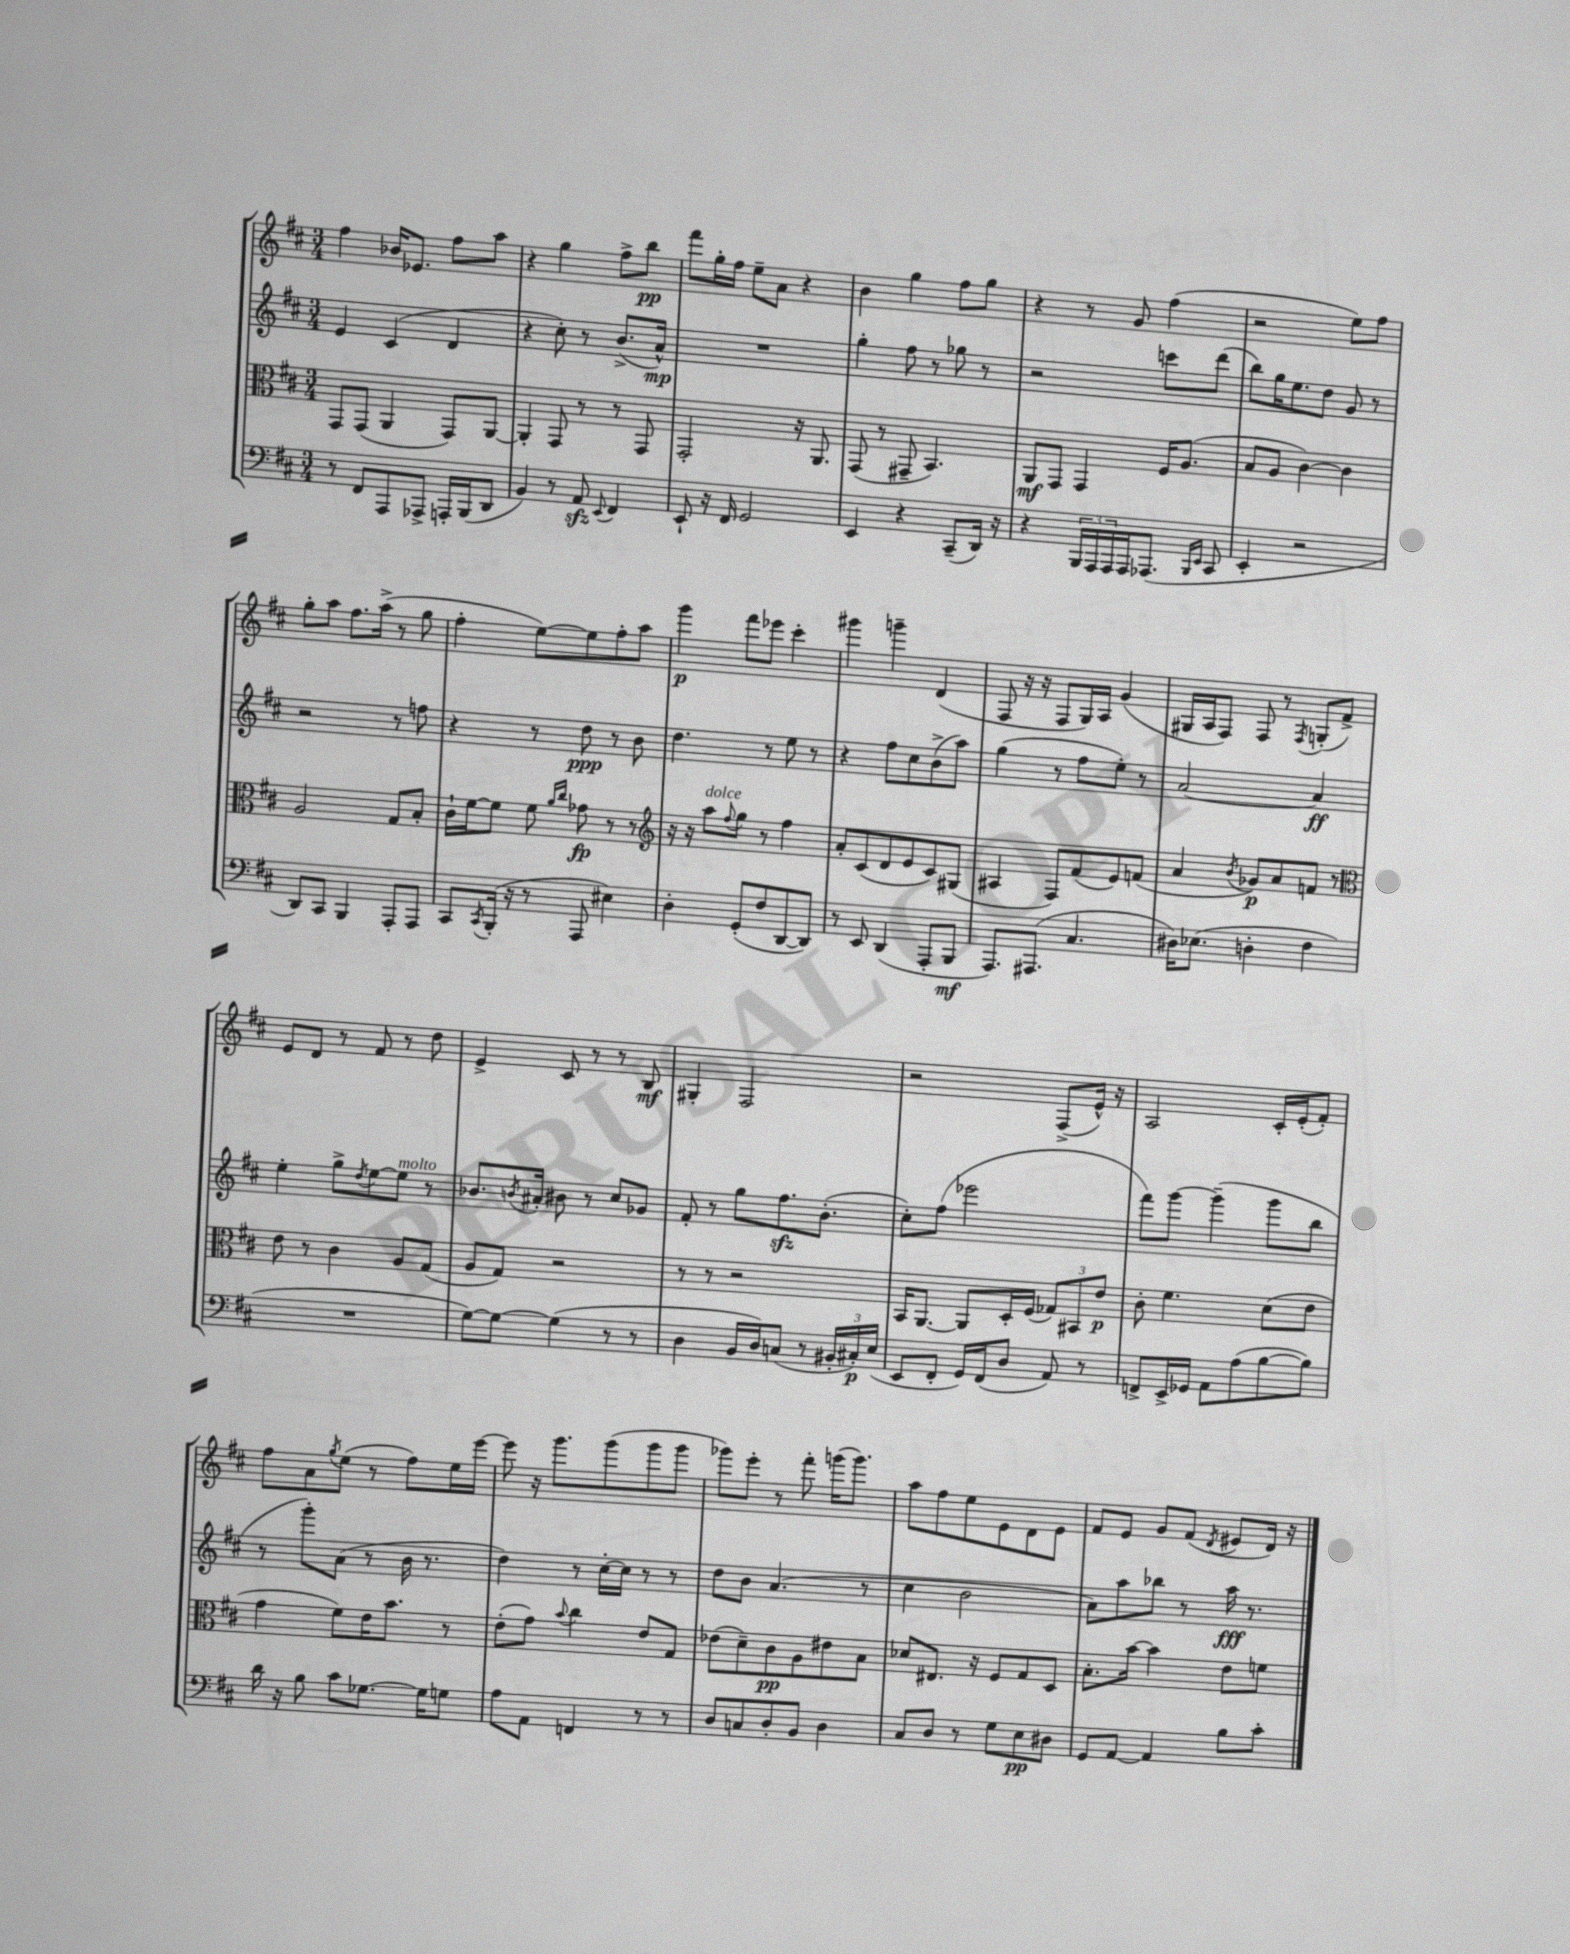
<<
\new StaffGroup <<
\new Staff = "s0" {
    \clef treble \key d \major \numericTimeSignature \time 3/4
    fis''4 bes'16 ees'8. fis''8 a''8 |
    r4 g''4 fis''8-> b''8\pp |
    fis'''8 g''16-. fis''16 e''8-- a'8 r4 |
    b'4 g''4 fis''8 g''8 |
    r4 r8 g'8 fis''4( |
    r2 e''8) fis''8 |
    g''8-. a''8 fis''8. a''16->( r8 g''8 |
    fis''4-. e''8~) e''8 fis''8-. a''8 |
    g'''4\p fis'''8 ees'''8 cis'''4-. |
    gis'''4 g'''4-- d'4( |
    fis8 r16 r16 fis8 g16) a16 g'4( |
    gis16 a16 fis8) fis8 r8 \acciaccatura { fis8 } g8-.( fis'8->) |
    e'8 d'8 r8 fis'8 r8 d''8 |
    e'4-> cis'8 r8 r8 b8\mf |
    gis4-. fis2 |
    r2 fis8->( e'16-^) r16 |
    a2 cis'16-. e'16-.( fis'8-.) |
    fis''8 a'8 \acciaccatura { g''8 } e''8( r8 fis''8) e''16 e'''16~ |
    e'''8 r16 g'''8. g'''8( g'''8 g'''8 |
    ges'''8) e'''8-. r8 fis'''8-. g'''16( g'''8.) |
    a''8 fis''8 e''8 e'8 d'8 e'8 |
    fis'8 e'8 g'8 fis'8( \acciaccatura { d'8 } eis'8 d'16) r16 \bar "|." |
}
\new Staff = "s1" {
    \clef treble \key d \major \numericTimeSignature \time 3/4
    e'4 cis'4( d'4 |
    r4 cis''8-.) r8 b'8.->( a'16-^\mp) |
    R2. |
    g''4-. fis''8 r8 ges''8 r8 |
    r2 c'''8 d'''8( |
    b''8) g''16 e''8. d''8 g'8 r8 |
    r2 r8 f''8 |
    r4 r8 d''8\ppp r8 b'8 |
    d''4. r8 e''8 r8 |
    r4 fis''8 cis''8 b'8->( a''8) |
    g''4( r8 fis''8 e''8-.) r8 |
    a'2~ a'4\ff |
    e''4-. g''8-> \acciaccatura { d''8 } e''8~ e''8^\markup { \italic "molto" } r8 |
    bes'8. \acciaccatura { b'8 } ais'16-. bis'8 r8 cis''8 ges'8 |
    fis'8-. r8 g''8 fis''8.\sfz b'8.-.( |
    cis''8-.) fis''8( ees'''2 |
    fis'''8) g'''8~ g'''4--( g'''8 b''8 |
    r8 g'''8-.) a'8( r8 b'16 r8. |
    d''4) r8 cis''16~-. cis''16 r8 r8 |
    d''8 b'8 a'4.( r8 |
    cis''4 b'2 |
    a'8) a''8 bes''8 r8 a''16\fff r8. \bar "|." |
}
\new Staff = "s2" {
    \clef alto \key d \major \numericTimeSignature \time 3/4
    g,8 g,8( a,4 g,8) a,8~ |
    a,4-. g,8 r8 r8 g,8 |
    g,2-. r16 a,8. |
    g,8( r8 gis,8-- b,4.) |
    a,8\mf g,8 g,4 fis16 a8.( |
    b8 a8 cis'4~) cis'4 |
    a2 g8 b8-. |
    cis'16-! fis'16~ fis'8 fis'8 \grace { a'16 cis''16 } ges'8\fp r8 r8 |
    \clef treble r16 r16 a''8^\markup { \italic "dolce" } \appoggiatura { fis''8 } g''8 r8 fis''4 |
    a'8-. cis'8( d'8 e'8 cis'8) gis8( |
    ais4 fis8) fis'8( e'8) f'8( |
    a'4 \acciaccatura { b'8 } ges'8\p) a'8 f'8 r8 |
    \clef alto e'8 r8 cis'4 a8 g8( |
    a8 g8) r2 |
    r8 r8 r2 |
    b,16 a,8.~ a,8 d16-. fis16( \tuplet 3/2 { ges8) bis,8 e'8\p } |
    cis'8-. fis'4. d'8( e'8 |
    g'4 fis'8) e'16 b'8. r8 |
    e'8-.( g'8) \appoggiatura { b'8 } cis''4 e'8 g8 |
    ees'8( d'8--) cis'8\pp a8 eis'8 b8 |
    des'8 eis8. r16 fis8 g8 d8 |
    b8.-. b'16~ b'4 e'8 f'8 \bar "|." |
}
\new Staff = "s3" {
    \clef bass \key d \major \numericTimeSignature \time 3/4
    r8 fis,8 a,,8 aes,,8-> a,,16-. b,,16( d,8 |
    b,4) r8 a,8\sfz \appoggiatura { e,8 } fis,4 |
    e,8-! r16 fis,16 g,2 |
    e,4 r4 cis,8--( d,16) r16 |
    r4 \tuplet 3/2 { b,,16 a,,16 a,,16 } a,,16 aes,,8.( \grace { b,,16 e,16 } cis,8 |
    e,4-. r2 |
    d,8) cis,8 b,,4 a,,8-. a,,8 |
    cis,8 \acciaccatura { cis,8 } b,,16-.( r16 r8 a,,8 eis4) |
    d4-. g,8-.( fis8 d,8~ d,8) |
    r8 e,8 d,4( a,,8-. b,,8\mf |
    a,,8.) ais,,8.( cis4. |
    dis16) ees8.( d4-. fis4 |
    R2. |
    g8~) g8~ g4( r8 r8 |
    d4 b,16 d16) c8( r8 \tuplet 3/2 { bis,16-. cis16-.\p) e16( } |
    e,8 fis,8-. g,16) fis,16( d8 a,8) r8 |
    f,8-> e,16-> ges,16 a,8 a8( b8~ b8) |
    d'16 r16 b8 cis'8 ges8.~ ges16 g8 |
    a8 a,8 f,4 r8 r8 |
    d8 c8 d8-. b,8 d4 |
    cis8 d8 r8 g8 e8\pp dis8 |
    g,8 a,8~ a,4 b8 cis'8-. \bar "|." |
}
>>
>>
\layout { \context { \Score \remove "Bar_number_engraver" } }
